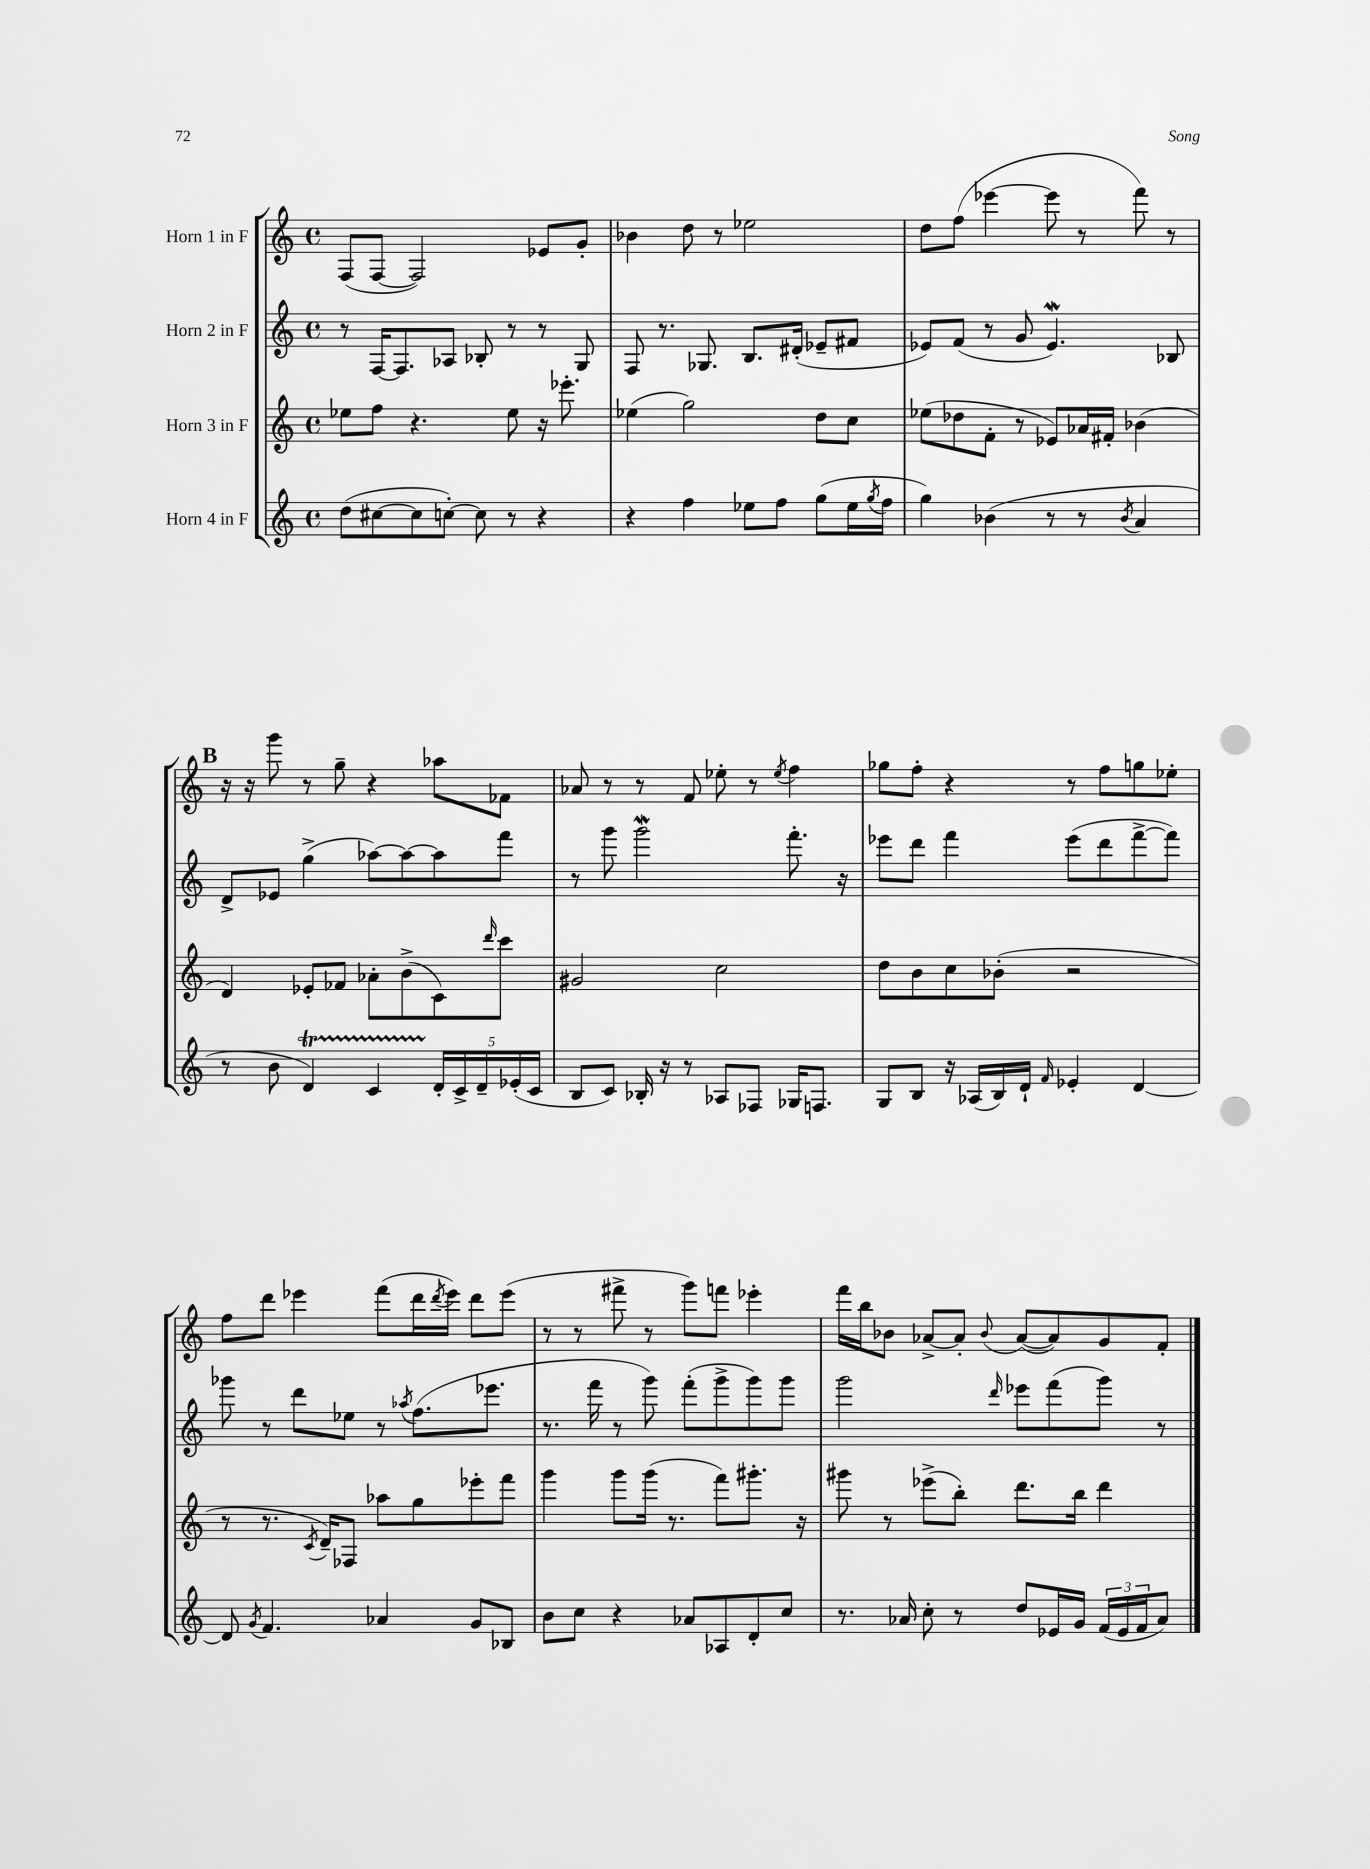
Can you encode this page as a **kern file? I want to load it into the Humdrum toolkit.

**kern	**kern	**kern	**kern
*part4	*part3	*part2	*part1
*staff4	*staff3	*staff2	*staff1
*I"Horn 4 in F	*I"Horn 3 in F	*I"Horn 2 in F	*I"Horn 1 in F
*clefG2	*clefG2	*clefG2	*clefG2
*k[]	*k[]	*k[]	*k[]
*M4/4	*M4/4	*M4/4	*M4/4
*met(c)	*met(c)	*met(c)	*met(c)
=34	=34	=34	=34
(8dd\L	8ee-X\L	8r	(8F/L
[8cc#X\	8ff\J	[16F/KL	[8F/J
.	.	8.F/]	.
8cc#\]	4.r	.	2F/])
[8ccn'\J)	.	8A-X/J	.
8cc\]	.	8B-X'/	.
8r	8ee-\	8r	.
4r	16r	8r	8e-X/L
.	8.eee-X'\	.	.
.	.	8G/	8g'/J
=35	=35	=35	=35
4r	(4ee-X\	8F/	4b-X\
.	.	8.r	.
4ff\	2gg\)	.	8dd\
.	.	8.G-X/	.
.	.	.	8r
8ee-X\L	.	8.B/L	2ee-X\
8ff\J	.	.	.
.	.	(16d#X'/Jk	.
(8gg\L	8dd\L	8e-X~/L	.
16ee-\L	8cc\J	8f#X/J	.
8qgg/	.	.	.
16ff\JJ	.	.	.
=36	=36	=36	=36
4gg\)	(8ee-X\L	8e-X/L)	8dd\L
.	8dd-X\	(8f/J	(8ff\J
(4b-X\	8f'\J	8r	[4eee-X\
.	8r	8g/	.
8r	8e-X/L)	4.e-w/)	8eee-\]
8r	16a-X/L	.	8r
.	16f#X'/JJ	.	.
8qb-/	.	.	.
4a/	(4b-X\	.	8fff\)
.	.	8B-X/	8r
!!LO:LB:g=z
!!LO:REH:place=s1:t=B
=37	=37	=37	=37
8r	4d/)	8d^/L	16r
.	.	.	16r
8b\	.	8e-X/J	8ggg\
4dT/)	8e-X'/L	(4gg^\	8r
.	8f-X/J	.	8gg~\
4cTTT/	8a-X'\L	[8aa-X\L)	4r
.	(8b^\	8aa-\_	.
20d'/LL	8c\)	8aa-\]	8aa-X\L
20c^/	.	.	.
20d~/	.	.	.
.	16qqddd/	.	.
.	8ccc\J	8fff\J	8f-X\J
(20e-X'/	.	.	.
20c/JJ	.	.	.
=38	=38	=38	=38
8B/L	2g#X/	8r	8a-X/
8c/J)	.	8ggg\	8r
16B-X'/	.	2gggW\	8r
16r	.	.	.
8r	.	.	8f/
8A-X/L	2cc\	.	8ee-X'\
8F-X/J	.	.	8r
.	.	.	8qee-/
16G-X/KL	.	8.fff'\	4ff\
8.Fn/J	.	.	.
.	.	16r	.
=39	=39	=39	=39
8G/L	8dd\L	8eee-X\L	8gg-X\L
8B/J	8b\	8ddd\J	8ff'\J
16r	8cc\	4fff\	4r
(16A-X/LL	.	.	.
16B/)	(8b-X'\J	.	.
16d`/JJ	.	.	.
16qqf/	.	.	.
4e-X'/	2r	(8eee-\L	8r
.	.	8ddd\	8ff\L
[4d/	.	[8fff^\	8ggn\
.	.	8fff\J])	8ee-X'\J
!!LO:LB:g=z
=40	=40	=40	=40
8d/]	8r	8ggg-X\	8ff\L
8qg/	.	.	.
4.f/	8.r	8r	8ddd\J
.	.	8ddd\L	4eee-X\
.	8qc/	.	.
.	16d~/KL)	.	.
.	8F-X/J	8ee-X\J	.
4a-X/	8aa-X\L	8r	(8fff\L
.	.	8qaa-X/	.
.	8gg\	(8.ff\L	16ddd\L
.	.	.	8qddd/
.	.	.	16eee-\JJ)
8g/L	8eee-X'\	.	8ddd\L
.	.	8.eee-X\J	.
8B-X/J	8fff\J	.	(8eee-\J
=41	=41	=41	=41
8b\L	4ggg\	8.r	8r
8cc\J	.	.	8r
.	.	16fff\	.
4r	8ggg\L	8r	8fff#X^\
.	(16ggg\Jk	8ggg\)	8r
.	8.r	.	.
8a-X/L	.	(8fff'\L	8ggg\L)
8A-X/	8fff\L)	8ggg^\	8fffn\J
8d'/	8.ggg#X'\J	8ggg\)	4eee-X'\
8cc/J	.	8ggg\J	.
.	16r	.	.
=42	=42	=42	=42
8.r	8ggg#X\	2ggg\	16fff\LL
.	.	.	16bb\J
.	8r	.	8b-X\J
16a-X/	.	.	.
8cc'\	(8eee-X^\L	.	[8a-X^/L
8r	8bb'\J)	.	8a-'/J]
.	.	16qqddd/	8qqb-/
8dd/L	8.ddd\L	8eee-X\L	([8a-/L
16e-X/L	.	(8fff\	8a-/])
16g/JJ	16bb\Jk	.	.
(24f/LL	4ddd\	8ggg\J)	8g/
24e-/	.	.	.
24f/J	.	.	.
8a-/J)	.	8r	8f'/J
==	==	==	==
*-	*-	*-	*-
